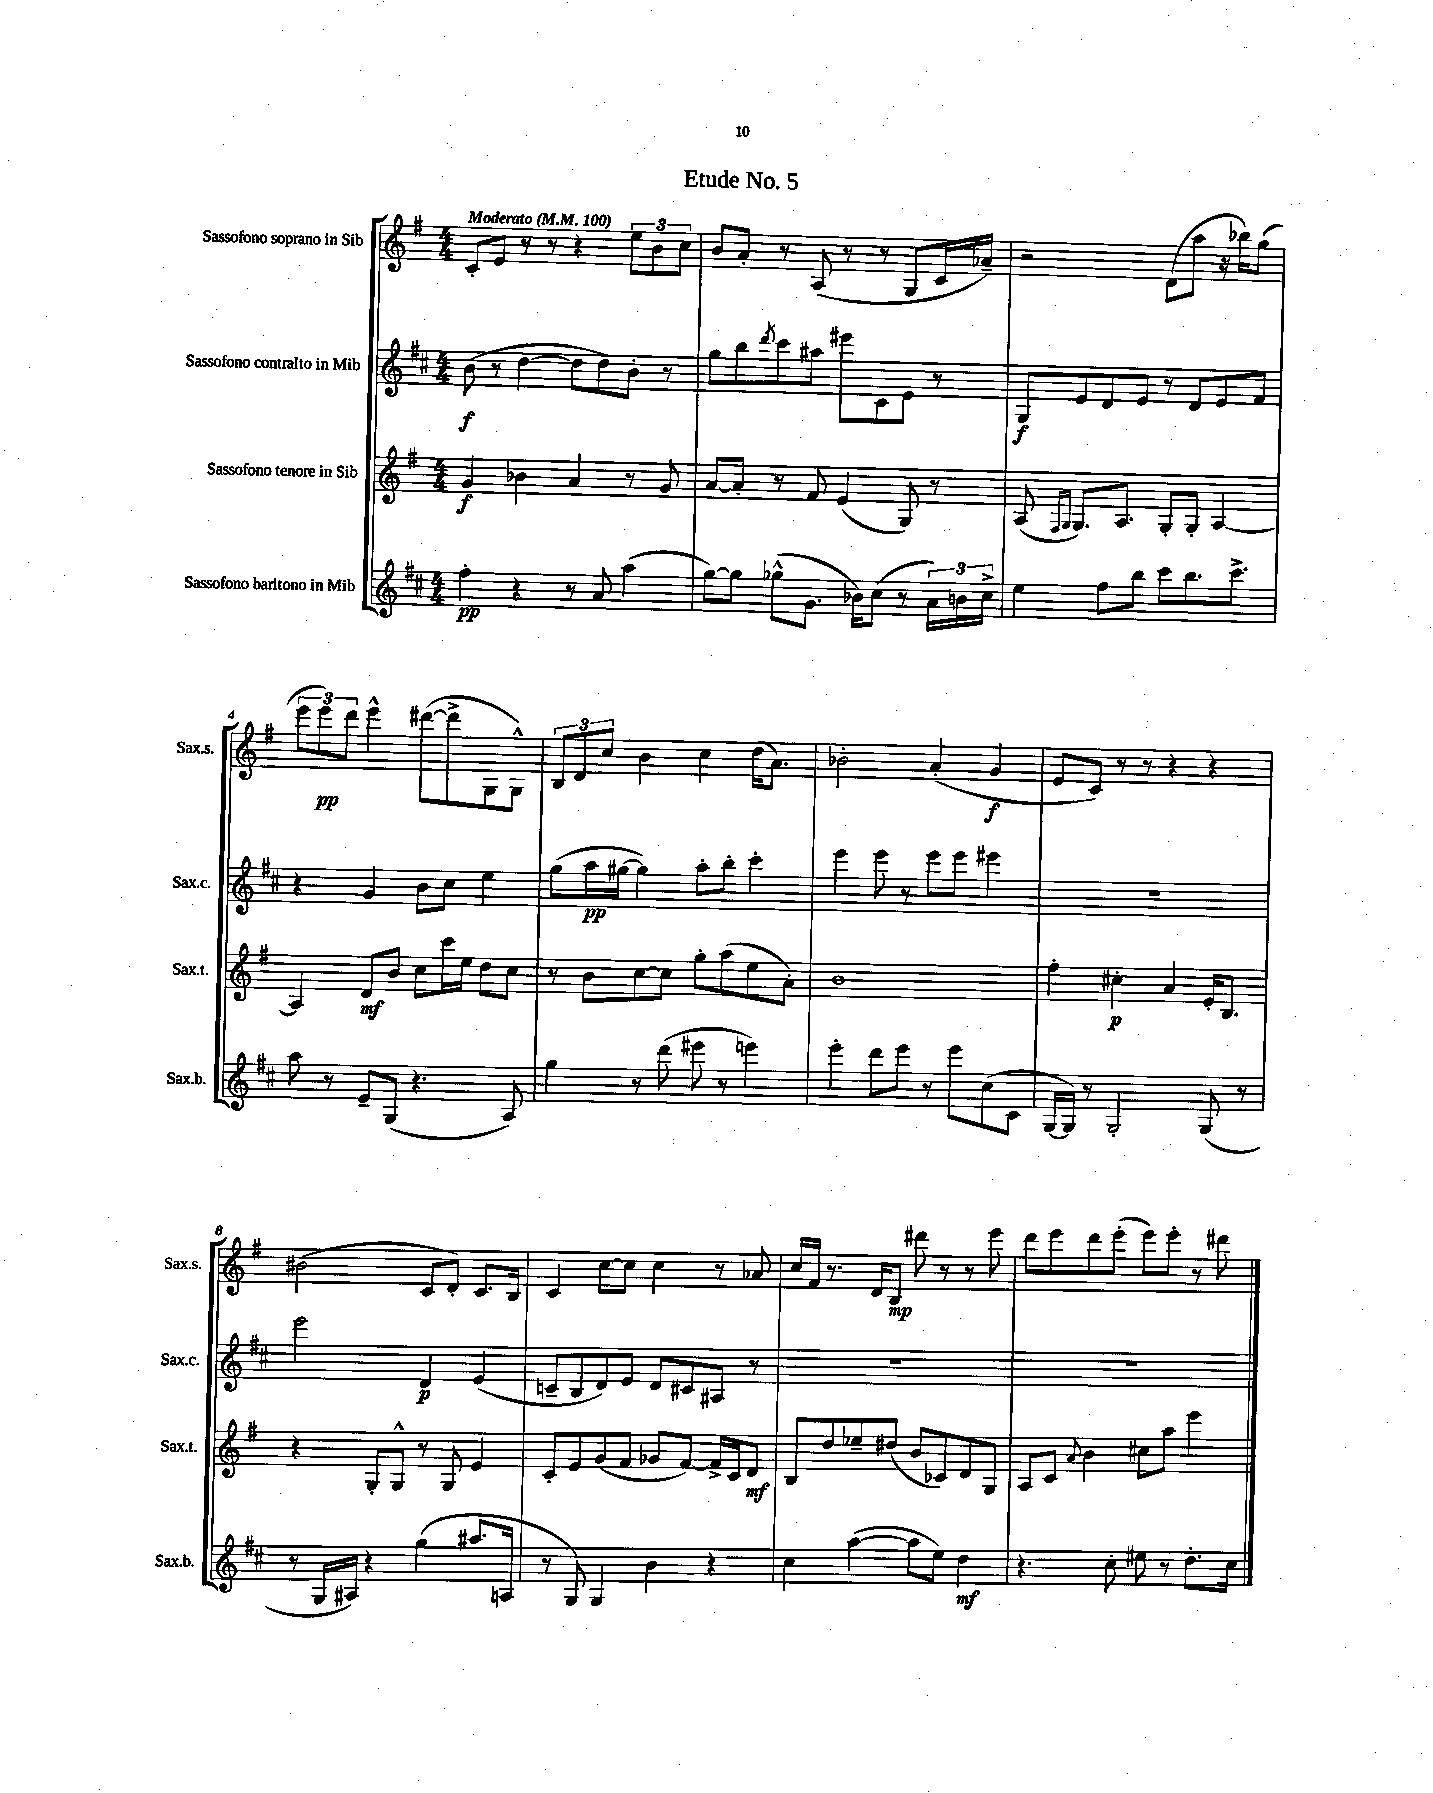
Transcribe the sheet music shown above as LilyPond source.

\header { title = "Etude No. 5" }
<<
\new StaffGroup <<
\new Staff = "s0" \with { instrumentName = "Sassofono soprano in Sib" shortInstrumentName = "Sax.s." } {
    \clef treble \key g \major \numericTimeSignature \time 4/4 \tempo "Moderato" 4 = 100
    c'8-. e'8 r8 r8 r4 \tuplet 3/2 { e''8 b'8 c''8 } |
    b'8 a'8-. r8 a8( r8 r8 g8 c'16 aes'16--) |
    r2 d'8( a''8 r16 bes''16) g''8( |
    \tuplet 3/2 { e'''8 e'''8\pp) d'''8 } e'''4-^ dis'''8~( dis'''8-> g8 g8-^) |
    \tuplet 3/2 { b8 d'8 c''8 } b'4 c''4 d''16( a'8.) |
    bes'2-. a'4-.( g'4\f |
    e'8 c'8) r8 r8 r4 r4 |
    bis'2( c'8 d'8-.) c'8. b16 |
    c'4 c''8~ c''8 c''4 r8 aes'8 |
    c''16 fis'16 r8. d'16 b8\mp dis'''8 r8 r8 e'''8 |
    d'''8 e'''8 d'''8 e'''8-.( e'''8) e'''8-. r8 dis'''8 \bar "|." |
}
\new Staff = "s1" \with { instrumentName = "Sassofono contralto in Mib" shortInstrumentName = "Sax.c." } {
    \clef treble \key d \major \numericTimeSignature \time 4/4
    b'8\f( r8 d''4~ d''8 d''8) b'8-. r8 |
    g''8 b''8 \acciaccatura { d'''8 } cis'''8 ais''8 eis'''8 cis'8 e'8 r8 |
    g8\f e'8 d'8 e'8 r8 d'8 e'8 fis'8 |
    r4 g'4 b'8 cis''8 e''4 |
    g''8( a''16\pp gis''16~ gis''4) a''8-. b''8-. cis'''4-. |
    e'''4 e'''8 r8 e'''8 e'''8 eis'''4 |
    R1 |
    e'''2 d'4\p e'4( |
    c'8-- b8 d'8) e'8 d'8 cis'8 ais8 r8 |
    R1 |
    R1 \bar "|." |
}
\new Staff = "s2" \with { instrumentName = "Sassofono tenore in Sib" shortInstrumentName = "Sax.t." } {
    \clef treble \key g \major \numericTimeSignature \time 4/4
    g'4\f bes'4 a'4 r8 g'8 |
    a'8~ a'8-. r8 fis'8 e'4( g8) r8 |
    a8( \grace { fis16 g16 } g8.) a8. g8-. g8-. a4~ |
    a4 d'8\mf b'8 c''8 c'''16 e''16 d''8 c''8 |
    r8 b'8 c''8~ c''8 g''8-. a''8( e''8 a'8-.) |
    b'1 |
    fis''4-. cis''4-.\p a'4 e'16-. b8. |
    r4 g8-. g8-^ r8 g8 e'4 |
    c'8-. e'8 g'8( fis'8 ges'8 fis'8~) fis'16-> c'16 d'8\mf |
    b8 d''8 ees''8-- dis''8( b'8 ces'8) d'8 g8 |
    a8 c'8 \appoggiatura { a'8 } b'4 cis''8 a''8 e'''4 \bar "|." |
}
\new Staff = "s3" \with { instrumentName = "Sassofono baritono in Mib" shortInstrumentName = "Sax.b." } {
    \clef treble \key d \major \numericTimeSignature \time 4/4
    fis''4-.\pp r4 r8 a'8 a''4( |
    g''8~) g''8 ges''8-^( g'8. bes'16) cis''8( r8 \tuplet 3/2 { a'16) b'16 cis''16-> } |
    e''4 fis''8 b''8 cis'''8 b''8. cis'''8.-> |
    a''8 r8 e'8-- g8( r4. a8) |
    g''4 r8 d'''8( eis'''8 r8 e'''4) |
    e'''4-. d'''8 e'''8 r8 e'''8 cis''8( cis'8 |
    g16~ g16) r8 g2-. g8( r8 |
    r8 g16 ais16) r4 g''4( ais''8. a16 |
    r8 g8) g4 b'4 r4 |
    cis''4 a''4~( a''8 e''8) d''4\mf |
    r4. cis''8-. eis''8 r8 d''8.-. cis''16 \bar "|." |
}
>>
>>
